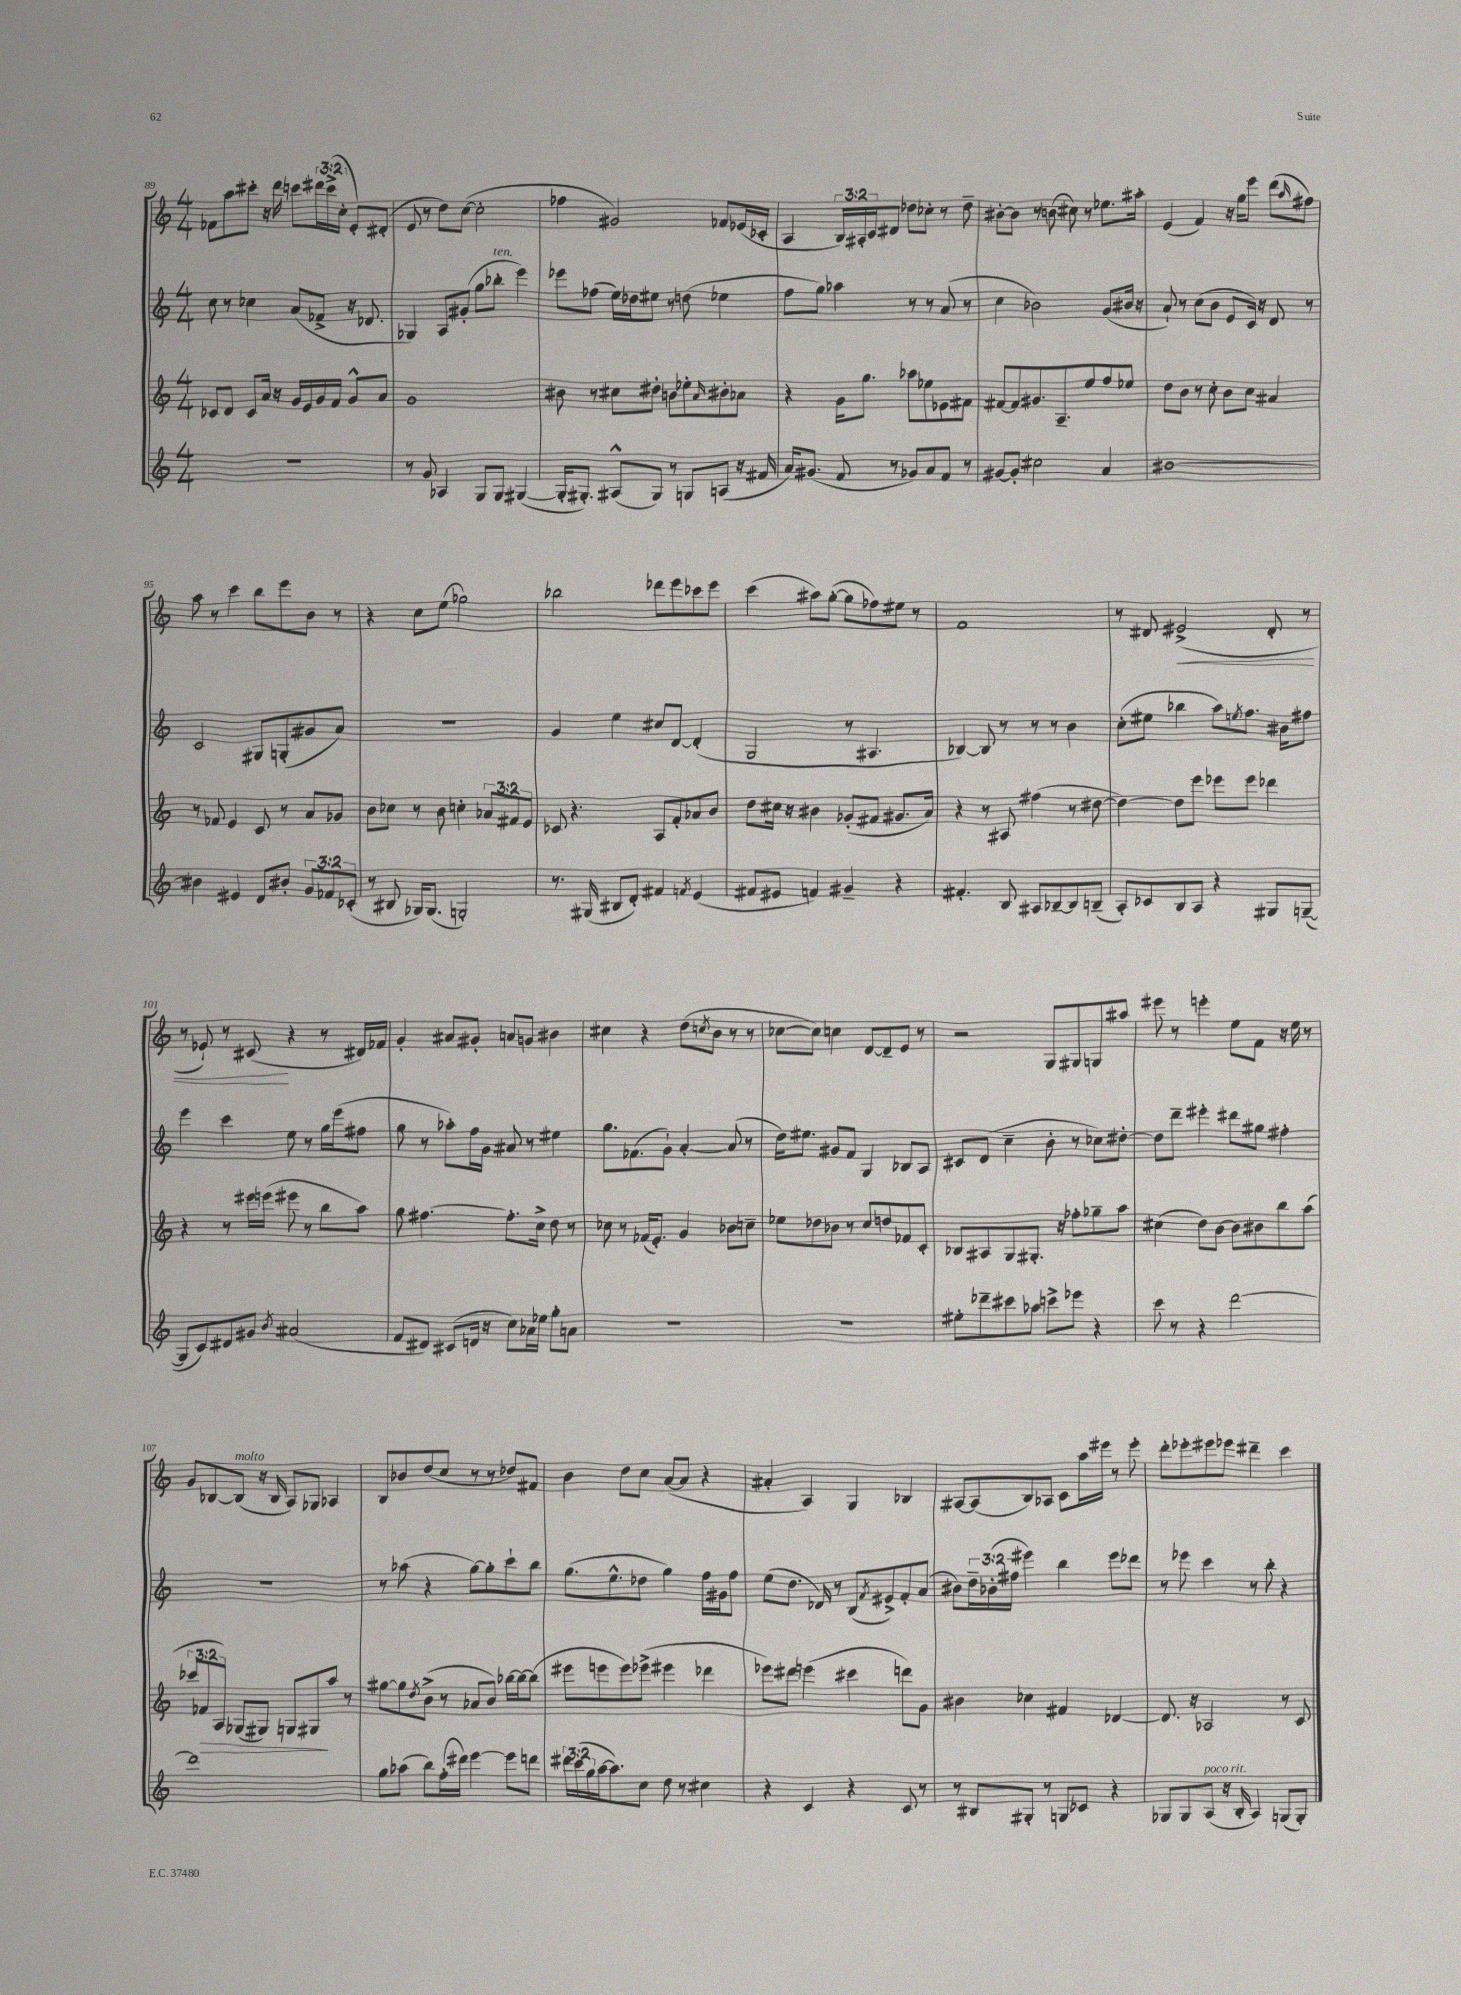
<<
\new StaffGroup <<
\new Staff = "s0" {
    \clef treble \key c \major \numericTimeSignature \time 4/4 \override Staff.TupletNumber.text = #tuplet-number::calc-fraction-text
    fes'8 a''8 cis'''8-. r16 d'''16 c'''8 \tuplet 3/2 { dis'''16 c'''16->( c''16-. } e'8-.) dis'8-.( |
    e'8 r8 d''8) c''8~( c''2-. |
    fes''4 gis'2) fes'8 ees'16( ces'16-. |
    a4 \tuplet 3/2 { b16) ais16-. c'16 } dis'8 des''8 ces''8-. r8 des''8-- |
    bis'8~-. bis'8 r8 b'8( cis''8) r8 ees''8. ais''16-. |
    e'4( f'4) r16 g''16 e'''8 d'''8( \grace { a''16 } fis''8) |
    a''8 r8 c'''4 b''8 e'''8 b'8 r8 |
    r4 c''8 e''8( ges''2) |
    bes''2 des'''8 e'''8 ces'''8 e'''8 |
    c'''4( ais''8) g''8~-.( g''8 fes''8) eis''8 r8 |
    f'1 |
    r8 dis'8 eis'2->\<( dis'8-. r8 |
    r8 ees'8-!) r8 cis'8\!( r4 r8 dis'16) fes'16 |
    g'4-. ais'8 gis'8-. a'8 g'8 bis'4 |
    cis''4 r4 d''8( \acciaccatura { c''8 } b'8 r8 r8 |
    ces''8~ ces''8) c''4 d'8~ d'8-- e'8 r8 |
    r2 g8 gis8 g8 ais''8 |
    eis'''8 r8 e'''4-. e''8 f'8 r16 e''16 r8 |
    g'8 bes8~ bes8^\markup { \italic "molto" }( r16 bes16 a8) ges8 aes4 |
    b8 bes'8 d''8( c''8 r8 r8 des''8) fis'8 |
    b'4 d''8 c''8 a'8~( a'8 r4 |
    ais'4-. a4) g4 bes4 |
    ais8~ ais8( b8) aes8 c'8 a''16 eis'''16 r8 eis'''8-. |
    d'''8-. ees'''8-. eis'''8 ees'''8 dis'''4-- c'''4 \bar "|." |
}
\new Staff = "s1" {
    \clef treble \key c \major \numericTimeSignature \time 4/4 \override Staff.TupletNumber.text = #tuplet-number::calc-fraction-text
    c''8 r8 ces''4 a'8( fes'8-> r16 des'8. |
    ges4) a8 gis'8-.( g''8 bes''8-.^\markup { \italic "ten." } e'''4) |
    ees'''8 fes''8( e''16) des''16 eis''8 r8 d''8( ees''4 |
    f''8 g''8) aes''4 r8 r8 a'8( r8 |
    c''4 bes'2) g'8( bis'16 r16 |
    a'8-!) r8 c''8( b'8 e'8 c'16) r16 d'8 r8 |
    c'2 gis8 g8-.( gis'8 a'8) |
    r1 |
    g'4 e''4 cis''8 d'8~ d'4-.( |
    g2 r8 ais4. |
    bes4~) bes8 r8 r8 r8 b'4 |
    c''8-.( eis''8 bes''4 a''8) \acciaccatura { e''8 } f''8. bis'16 fis''8 |
    e'''4 c'''4 e''8 r8 g''16 e'''16( fis''8 |
    g''8 r8 aes''8-.) f''16 g'16 ais'8 r8 eis''4 |
    g''8. fes'8.( g'8-!) a'4~-. a'8( r8 |
    d''16) eis''8. gis'8 f'8 g4 bes8 a8 |
    cis'8 d'8( c''4-- b'8-. r8 ces''8) dis''8~-. |
    dis''8 d'''8-- eis'''4-. dis'''8 gis''8 fis''4-. |
    R1 |
    r8 aes''8( r4 g''8~) g''8-. c'''8-! b''8 |
    g''8.( e''8.-^ des''8 g''4) f''16 gis'16 f''8 |
    e''8( d''8. des'16) r8 b8( \acciaccatura { f'8 } eis'8->) f'8-. a'8( |
    bis'8) \tuplet 3/2 { d''16-- bes'16-.( fis''16 } eis'''4) b''4 eis'''8 des'''8 |
    r8 ees'''8 c'''4 r8 b''8-. r4 \bar "|." |
}
\new Staff = "s2" {
    \clef treble \key c \major \numericTimeSignature \time 4/4 \override Staff.TupletNumber.text = #tuplet-number::calc-fraction-text
    ces'8 d'8 ces'8 a'16 r16 g'16 e'16 g'16 f'16 g'8-^ a'8 |
    g'1 |
    bis'8 r8 cis''8 dis''8-. b'8 ees''8-. \grace { a'16 } bis'8-. aes'8 |
    r4 g'16 g''8. aes''8 ees''8 ees'8 fis'8 |
    fis'8~ fis'8 gis'8. a8.-- e''8 f''8 ees''8 |
    d''8 b'8 r8 c''8-. b'8 c''8 ais'4 |
    r8 fes'8 e'4 c'8 r8 a'8 ges'8 |
    b'8 ces''8 r8 b'8 c''4-. \tuplet 3/2 { aes'8 fis'8 e'8 } |
    ces'8 r4. a8 f'8-. aes'8 b'8 |
    d''8 cis''16 r16 bis'4 ges'8-.( fis'8 gis'8. a'16) |
    r4 r8 ais8 fis''4( r8 dis''8~ |
    dis''4~) dis''8 e'''8 ees'''8 ees'''8 des'''4 |
    r4 r8 eis'''16 e'''16( eis'''8 r8 b''8 a''8) |
    g''8 fis''4.~ fis''8.-. c''16-> d''8 r8 |
    ces''8 r8 fes'16( e'8.-.) g'4 bes'8 c''8-- |
    ees''8 des''8 bes'8 r8 c''8 d''8 fes'8 c'8-. |
    bes8 ais8 g8 gis8.-. r16 fes''8-. ges''8-- a''8 |
    cis''4( d''8) b'8~ b'8 bis'8 b''8 a''8( |
    \tuplet 3/2 { ces'''8 fes'8\> a8) } ges8( gis8) g8 gis8\! a''8 r8 |
    gis''8~ gis''8 \acciaccatura { d''8 } b'8->( r8 aes'8 b'8) bes''16~ bes''16~ bes''8( |
    eis'''8 e'''8 e'''8) ees'''8->( eis'''4 des'''4 |
    ees'''8) dis'''8 e'''4( cis'''4 d'''8) g'8 |
    bis'4 ces''4 fis'4 des'4~ |
    des'8. r16 aes2 r8 c'8 \bar "|." |
}
\new Staff = "s3" {
    \clef treble \key c \major \numericTimeSignature \time 4/4 \override Staff.TupletNumber.text = #tuplet-number::calc-fraction-text
    r1 |
    r8 g'8 aes4 g8 g8 gis4~( |
    gis16-. gis8.-.) ais8-^( gis8) r8 g8 a8( r16 fis'16 |
    a'16) gis'8.( f'8 r8 ges'8) a'8 f'8 r8 |
    gis'8~ gis'8-. cis''2 a'4 |
    bis'1~ |
    bis'4 eis'4 d'8 bis'8-. \tuplet 3/2 { g'8 fes'8 ces'8-.( } |
    r8 bis8 ges16) ges8.( g2-.) |
    r8. gis16( bis8 d'8-.) fis'4 \acciaccatura { f'8 } e'4( |
    fis'8 eis'8 f'4) gis'4-- r4 |
    fis'4.-. b8 ais8 bes8~-- bes8 b8--( |
    a8-.) ces'8 b8 a8 r4 gis8 g8~--( |
    g8 c'8) dis'8 gis'8 \acciaccatura { b'8 } ais'2( |
    f'8 dis'8) cis'8( d'16 r16 c''8) aes'16 ees''16 g''8-. a'8 |
    R1 |
    R1 |
    eis''8-. des'''8-- cis'''8 aes''8 c'''8-> ees'''8 r4 |
    c'''8 r8 r4 d'''2~ |
    d'''1 |
    g''8 aes''8( b''8) f''16-.( dis'''16) e'''4~ e'''8 d'''8 |
    \tuplet 3/2 { dis'''16 c'''16( g''16 } a''16~ a''8.) c''8 d''8 r8 cis''4 |
    r4 c'4 r4 c'8 r8 |
    r8 bis8 gis8-. r8 g8 ces'8 r4 |
    ges8 ges8 a8^\markup { \italic "poco rit." }( r16 b16-. a4) g8( g8-.) \bar "|." |
}
>>
>>
\layout { \context { \Score currentBarNumber = #89 } }
